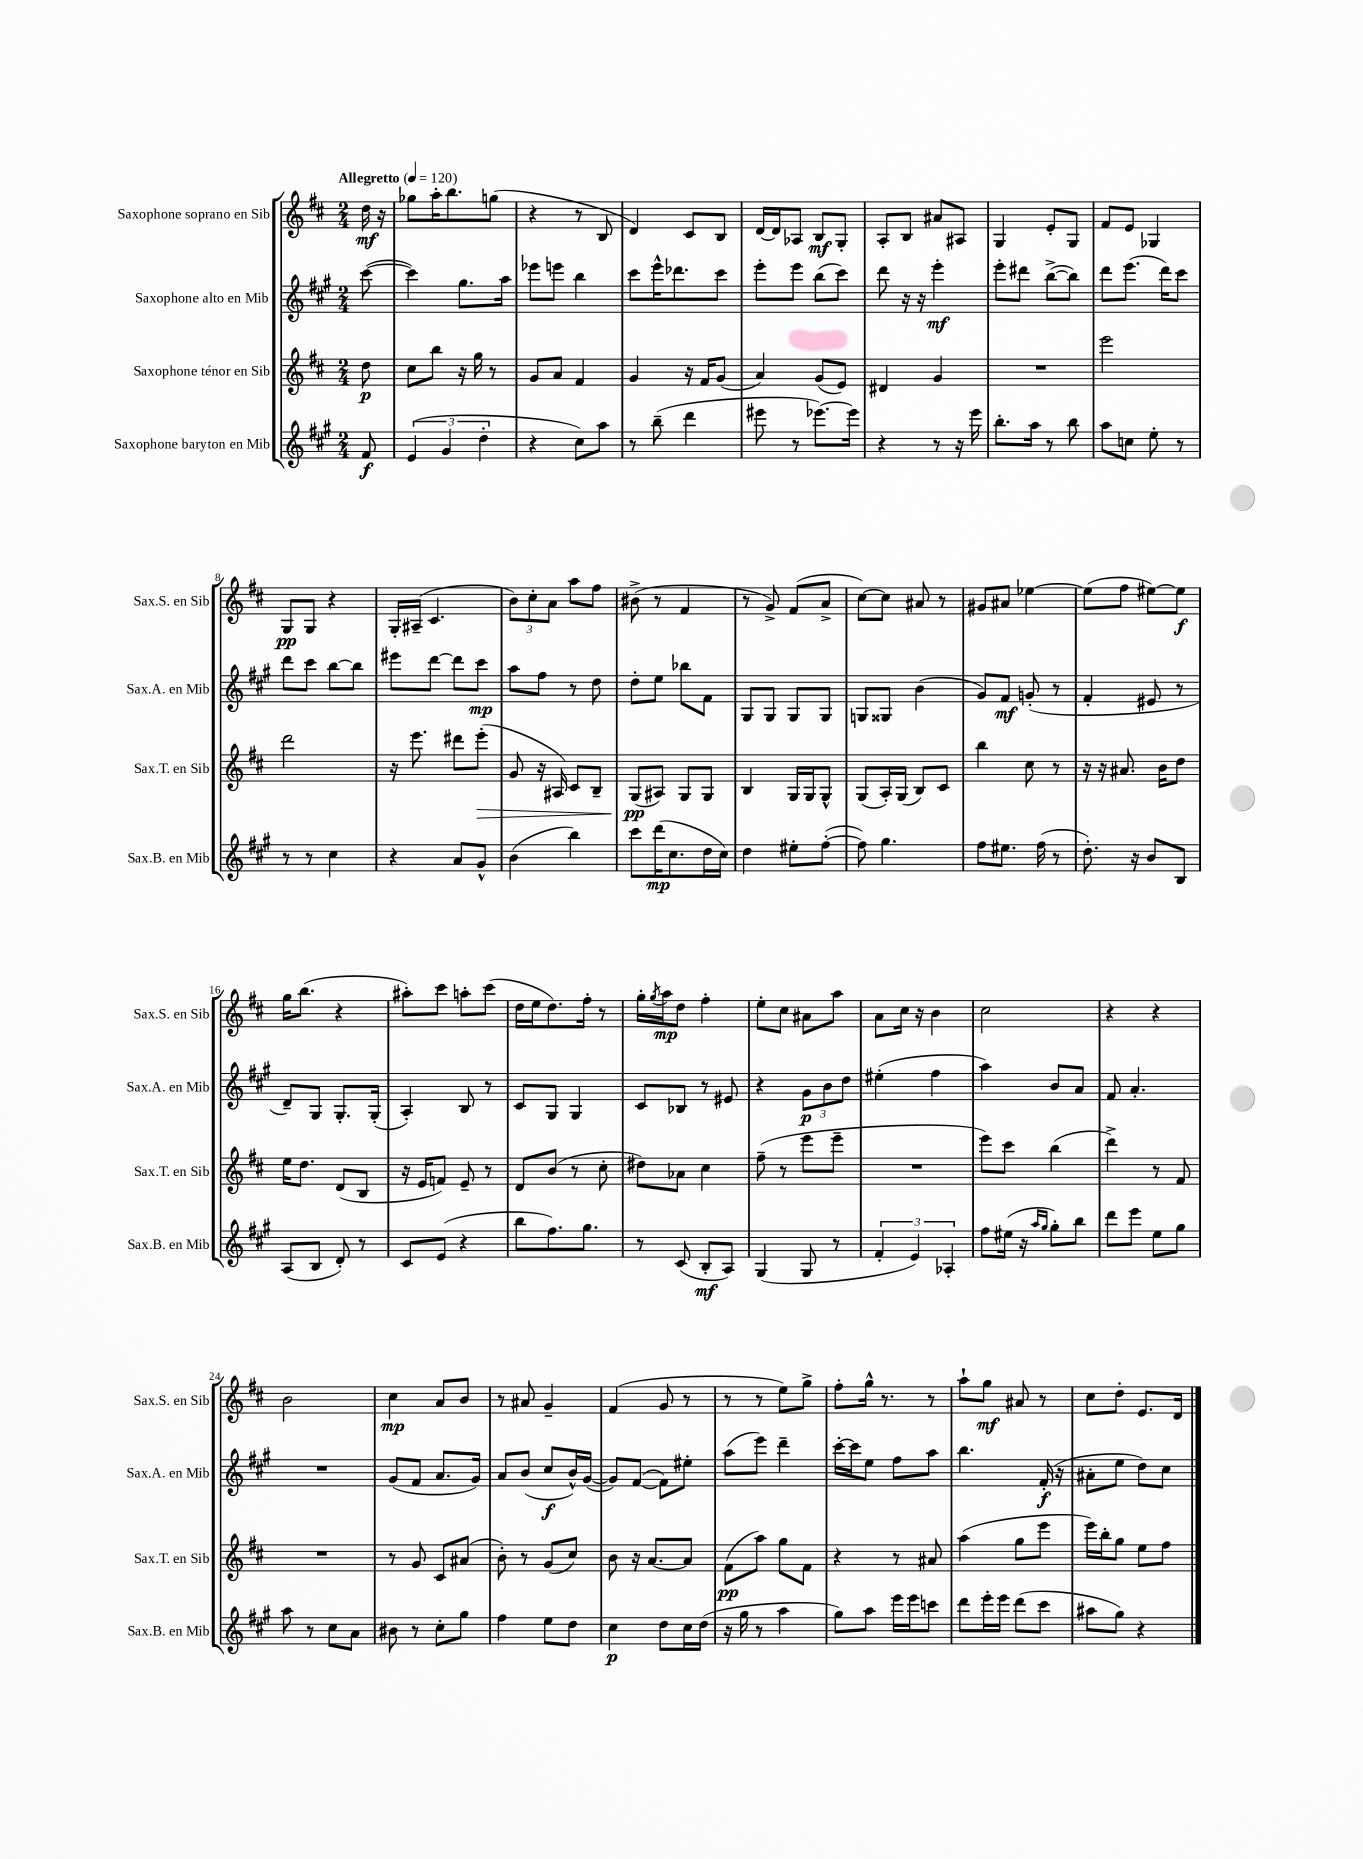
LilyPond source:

<<
\new StaffGroup <<
\new Staff = "s0" \with { instrumentName = "Saxophone soprano en Sib" shortInstrumentName = "Sax.S. en Sib" } {
    \clef treble \key d \major \numericTimeSignature \time 2/4 \partial 8 \tempo "Allegretto" 4 = 120
    d''16\mf r16 |
    ges''8 a''16-. b''8. g''8( |
    r4 r8 b8 |
    d'4) cis'8 b8 |
    d'16~ d'16 aes8 b8\mf g8-. |
    a8-. b8 ais'8 ais8 |
    g4 e'8-. g8 |
    fis'8 e'8 ges4 |
    g8\pp g8 r4 |
    g16-. ais16--( cis'4. |
    \tuplet 3/2 { b'8) cis''8-. a'8 } a''8 fis''8 |
    bis'8->( r8 fis'4 |
    r8 g'8->) fis'8( a'8-> |
    cis''8~) cis''8 ais'8 r8 |
    gis'8 ais'8 ees''4~ |
    ees''8( fis''8 eis''8~) eis''8\f |
    g''16 b''8.( r4 |
    ais''8-.) cis'''8 a''8-. cis'''8( |
    d''16 e''16 d''8.) fis''16-. r8 |
    g''16-. \acciaccatura { g''8 } a''16\mp d''8 fis''4-. |
    e''8-. cis''8 ais'8 a''8 |
    a'8 cis''16 r16 b'4 |
    cis''2 |
    r4 r4 |
    b'2 |
    cis''4\mp a'8 b'8 |
    r8 ais'8 g'4-- |
    fis'4( g'8 r8 |
    r8 r8 e''8) g''8-> |
    fis''8-. g''16-^ r8. r8 |
    a''8-! g''8\mf ais'8 r8 |
    cis''8 d''8-. e'8. d'16 \bar "|." |
}
\new Staff = "s1" \with { instrumentName = "Saxophone alto en Mib" shortInstrumentName = "Sax.A. en Mib" } {
    \clef treble \key a \major \numericTimeSignature \time 2/4 \partial 8
    cis'''8~( |
    cis'''4) gis''8. a''16 |
    ees'''8 e'''8 b''4 |
    cis'''8 e'''16-^ des'''8. cis'''8 |
    e'''8-. e'''8 b''8( cis'''8) |
    d'''8 r16 r16 e'''4-.\mf |
    e'''8-. dis'''8 b''8~->( b''8) |
    d'''8 e'''8.( d'''16) cis'''8 |
    d'''8 cis'''8 b''8~ b''8 |
    eis'''8 d'''8~ d'''8 cis'''8\mp |
    a''8 fis''8 r8 d''8 |
    d''8-. e''8 bes''8 fis'8 |
    gis8 gis8 gis8 gis8 |
    g8 gisis8 b'4( |
    gis'8) fis'8\mf g'8-.( r8 |
    fis'4-. eis'8 r8 |
    d'8--) gis8 gis8.-. gis16-.( |
    a4-.) b8 r8 |
    cis'8 gis8 gis4 |
    cis'8 bes8 r8 eis'8 |
    r4 \tuplet 3/2 { gis'8\p b'8 d''8 } |
    eis''4-.( fis''4 |
    a''4) b'8 a'8 |
    fis'8 a'4.-. |
    R2 |
    gis'8( fis'8 a'8. gis'16) |
    a'8 b'8( cis''8\f b'16-^) gis'16~( |
    gis'8) fis'8~( fis'8) eis''8-. |
    a''8( e'''8) d'''4-- |
    cis'''16~-. cis'''16 e''8 fis''8 a''8 |
    b''4. fis'16-.\f( r16 |
    ais'8-. e''8 d''8) cis''8 \bar "|." |
}
\new Staff = "s2" \with { instrumentName = "Saxophone ténor en Sib" shortInstrumentName = "Sax.T. en Sib" } {
    \clef treble \key d \major \numericTimeSignature \time 2/4 \partial 8
    d''8\p |
    cis''8 b''8 r16 g''16 r8 |
    g'8 a'8 fis'4 |
    g'4 r16 fis'16 g'8( |
    a'4) g'8( e'8) |
    dis'4 g'4 |
    R2 |
    e'''2 |
    d'''2 |
    r16 e'''8. dis'''8 e'''8-.\>( |
    g'8 r16 ais16) cis'8 b8-- |
    g8\pp\!( ais8) g8 g8 |
    b4 g16 g16 g8-^ |
    g8( a16-.) g16( b8) cis'8 |
    b''4 cis''8 r8 |
    r16 r16 ais'8. b'16 d''8 |
    e''16 d''8. d'8( b8 |
    r16 e'16 f'8) e'8-- r8 |
    d'8 b'8( r8 cis''8-. |
    dis''8) aes'8 cis''4 |
    fis''8--( r8 e'''8 e'''8-- |
    R2 |
    e'''8) cis'''8 b''4( |
    d'''4->) r8 fis'8 |
    R2 |
    r8 g'8 cis'8 ais'8( |
    b'8-.) r8 g'8( cis''8) |
    b'8 r16 a'8.~ a'8 |
    fis'8\pp( a''8) g''8 fis'8 |
    r4 r8 ais'8 |
    a''4( g''8 e'''8 |
    e'''16) b''16-. g''8 e''8 fis''8 \bar "|." |
}
\new Staff = "s3" \with { instrumentName = "Saxophone baryton en Mib" shortInstrumentName = "Sax.B. en Mib" } {
    \clef treble \key a \major \numericTimeSignature \time 2/4 \partial 8
    fis'8\f |
    \tuplet 3/2 { e'4( gis'4 d''4-. } |
    r4 cis''8) a''8 |
    r8 b''8--( d'''4 |
    eis'''8 r8 ees'''8.~) ees'''16 |
    r4 r8 r16 e'''16 |
    b''8.-. a''16 r8 b''8 |
    a''8 c''8 e''8-. r8 |
    r8 r8 cis''4 |
    r4 a'8 gis'8-^ |
    b'4( b''4) |
    cis'''8 d'''16\mp( cis''8. d''16 cis''16) |
    d''4 eis''8-. fis''8~-.( |
    fis''8) gis''4. |
    fis''8 eis''8. fis''16( r8 |
    d''8.-.) r16 b'8 b8 |
    a8( b8 d'8-.) r8 |
    cis'8 e'8( r4 |
    b''8 fis''8.) gis''8. |
    r8 cis'8( b8-.\mf a8) |
    gis4( gis8 r8 |
    \tuplet 3/2 { fis'4-. e'4) aes4-. } |
    fis''8 eis''16( r16 \grace { a''16 gis''16 } gis''8-.) b''8 |
    d'''8 e'''8 e''8 gis''8 |
    a''8 r8 cis''8 a'8 |
    bis'8 r8 cis''8-. gis''8 |
    fis''4 e''8 d''8 |
    cis''4\p d''8 cis''16 d''16( |
    r16 gis''16 r8 a''4 |
    gis''8) a''8 e'''16 e'''16 c'''8 |
    d'''8 e'''16-. e'''16 d'''8( cis'''8 |
    ais''8 gis''8) r4 \bar "|." |
}
>>
>>
